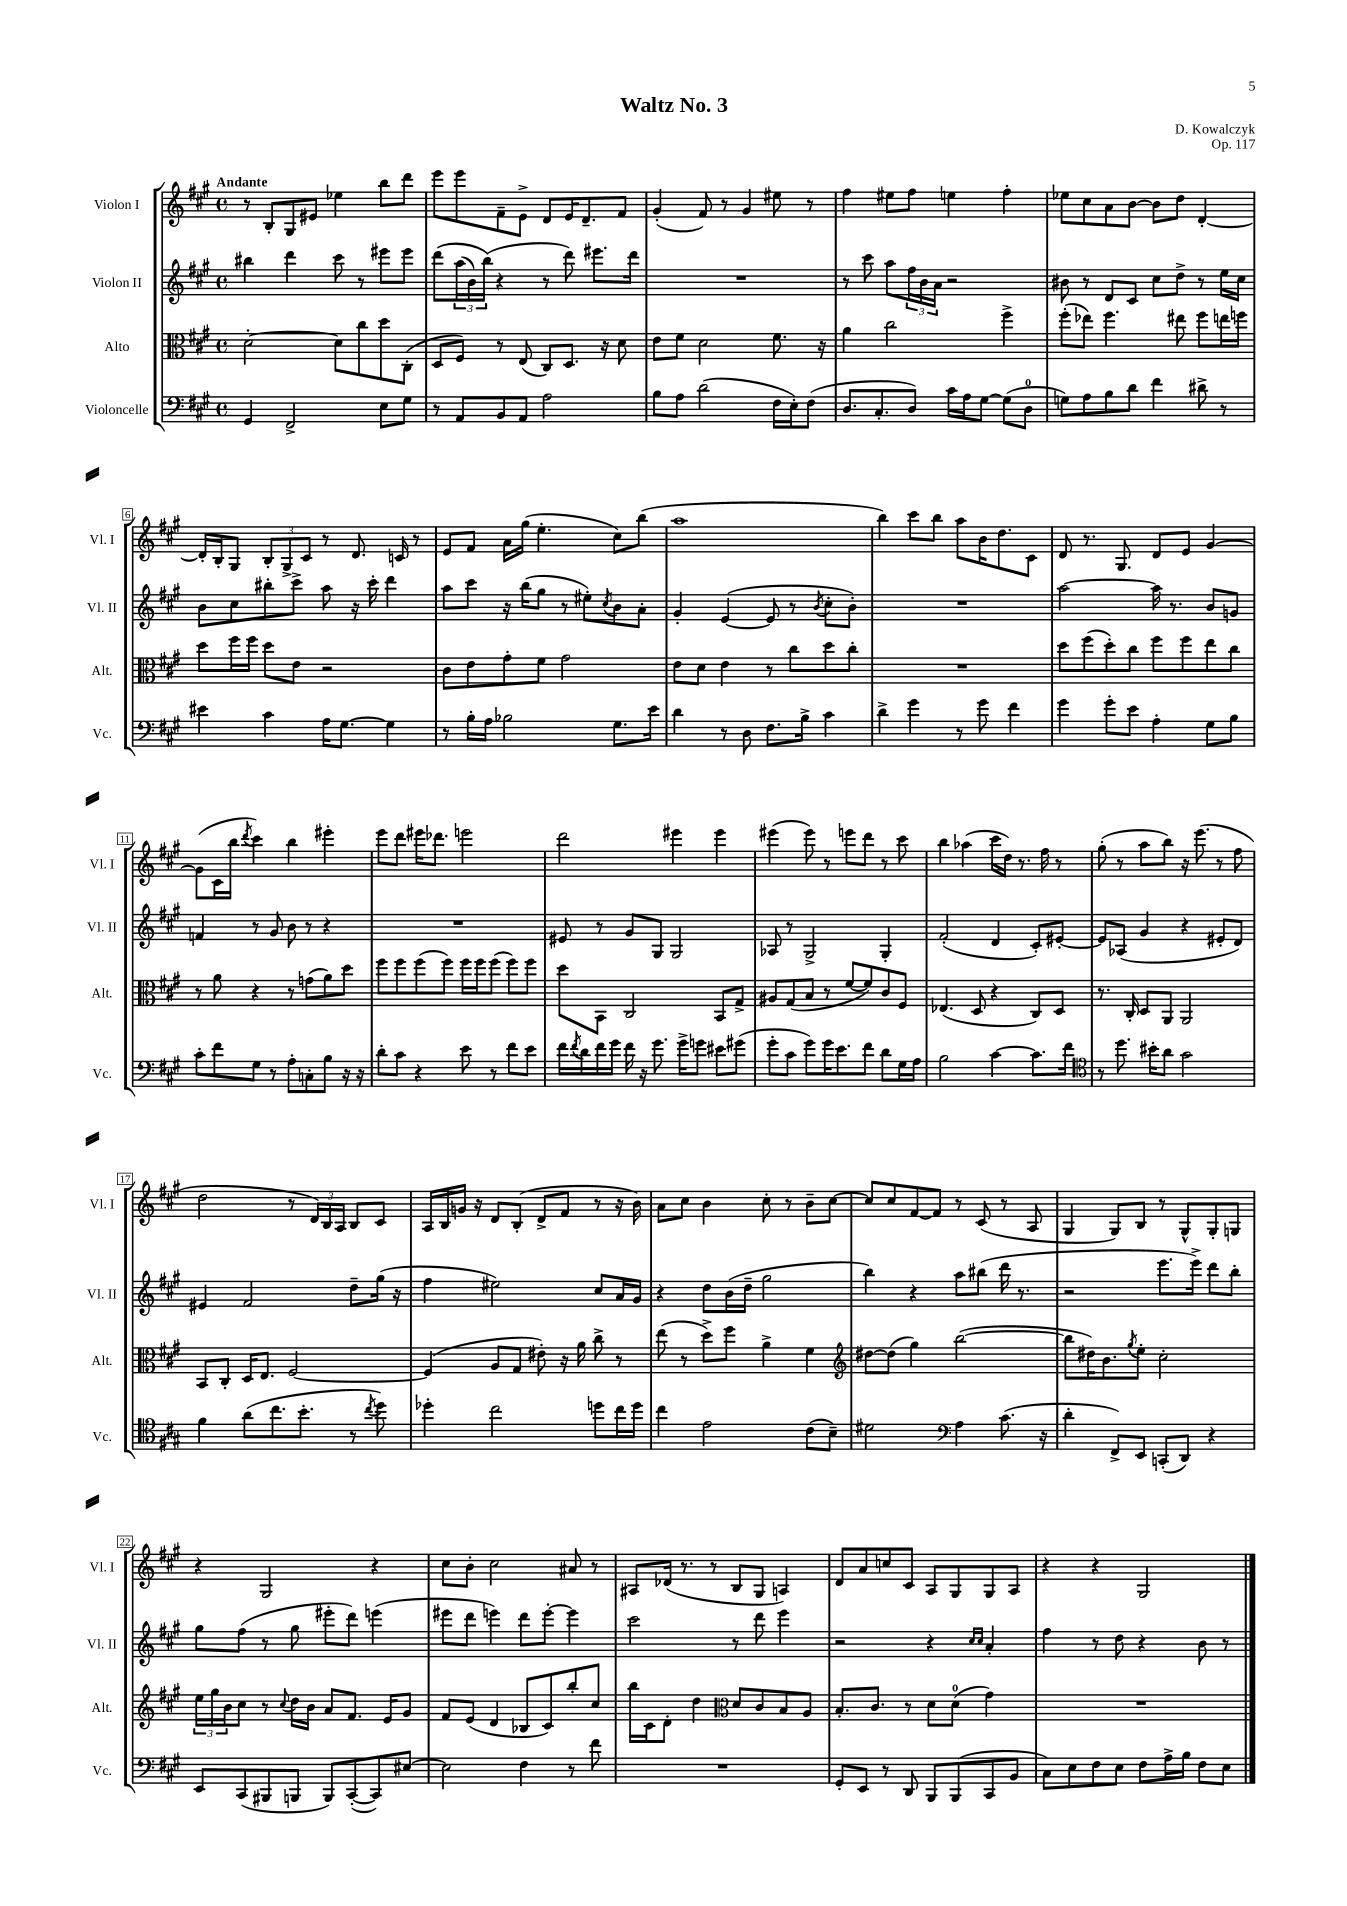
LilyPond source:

\header { title = "Waltz No. 3" composer = "D. Kowalczyk" opus = "Op. 117" }
<<
\new StaffGroup <<
\new Staff = "s0" \with { instrumentName = "Violon I" shortInstrumentName = "Vl. I" } {
    \clef treble \key a \major \defaultTimeSignature \time 4/4 \tempo "Andante"
    r8 b8-. gis8 eis'8 ees''4 b''8 d'''8 |
    e'''8 e'''8 fis'8-- e'8-> d'8 e'16 d'8.-- fis'8 |
    gis'4-.( fis'8) r8 gis'4 eis''8 r8 |
    fis''4 eis''8 fis''8 e''4 fis''4-. |
    ees''8 cis''8 a'8 b'8~ b'8 d''8 d'4~-. |
    d'16-. b16-. gis8 \tuplet 3/2 { b8-. gis8-> cis'8 } r8 d'8. c'16 r8 |
    e'8 fis'8 a'16 gis''16( e''4.-. cis''8) b''8( |
    a''1 |
    b''4) cis'''8 b''8 a''8 b'16 d''8. cis'8 |
    d'8 r8. gis8. d'8 e'8 gis'4~ |
    gis'8( cis'16 b''16 \acciaccatura { d'''8 } cis'''4) b''4 eis'''4-. |
    e'''8 d'''8 eis'''16 des'''8. e'''2 |
    d'''2 eis'''4 eis'''4 |
    eis'''4( eis'''8) r8 e'''8 d'''8 r8 cis'''8 |
    b''4 aes''4( cis'''16 d''16) r8. fis''16 r8 |
    gis''8-.( r8 a''8 b''8) r16 e'''8.( r8 fis''8 |
    d''2 r8 \tuplet 3/2 { d'16) b16 a16 } b8 cis'8 |
    a16 b16 g'16 r16 d'8 b8-.( d'8-> fis'8 r8 r16 b'16) |
    a'8 cis''8 b'4 cis''8-. r8 b'8-- cis''8~ |
    cis''8 cis''8 fis'8~ fis'8 r8 cis'8( r8 a8 |
    gis4 gis8) b8 r8 gis8-^ gis8-. g8 |
    r4 gis2 r4 |
    cis''8 b'8-. cis''2 ais'8 r8 |
    ais8 des'16( r8. r8 b8 gis8 a4) |
    d'8 a'8 c''8 cis'8 a8 gis8 gis8 a8 |
    r4 r4 gis2 \bar "|." |
}
\new Staff = "s1" \with { instrumentName = "Violon II" shortInstrumentName = "Vl. II" } {
    \clef treble \key a \major \defaultTimeSignature \time 4/4
    bis''4 d'''4 cis'''8 r8 eis'''8 eis'''8 |
    d'''8\( \tuplet 3/2 { a''16( b'16) b''16(\) } r4 r8 d'''8) eis'''8. d'''16 |
    R1 |
    r8 cis'''8 a''8 \tuplet 3/2 { fis''16 b'16 a'16 } r2 |
    bis'8 r8 d'8 cis'8 cis''8 d''8-> r8 e''16 cis''16 |
    b'8 cis''8 bis''8-. cis'''8-> a''8 r16 cis'''16-. d'''4 |
    a''8 cis'''8 r16 b''16( gis''8 r8 eis''8-.) \acciaccatura { cis''8 } b'8 a'8-. |
    gis'4-. e'4~( e'8 r8 \acciaccatura { b'8 } cis''8-. b'8-.) |
    R1 |
    a''2~ a''16 r8. b'8 g'8 |
    f'4 r8 gis'8 b'8 r8 r4 |
    R1 |
    eis'8 r8 gis'8 gis8 gis2 |
    aes8 r8 gis2-> gis4-. |
    fis'2-.( d'4 cis'8-.) eis'8~-. |
    eis'8 aes8( gis'4 r4 eis'8-. d'8) |
    eis'4 fis'2 d''8-- gis''16( r16 |
    fis''4 eis''2) cis''8 a'16 gis'16 |
    r4 d''8 b'16( d''16-- gis''2 |
    b''4) r4 a''8 bis''8( d'''16 r8. |
    r2 e'''8. e'''16->) d'''8 b''8-. |
    gis''8 fis''8( r8 gis''8 eis'''8-. d'''8) e'''4( |
    eis'''8 d'''8 e'''4) d'''8 e'''8~-. e'''4 |
    cis'''2 r8 d'''8 e'''4 |
    r2 r4 \grace { cis''16 cis''16 } a'4-. |
    fis''4 r8 d''8 r4 b'8 r8 \bar "|." |
}
\new Staff = "s2" \with { instrumentName = "Alto" shortInstrumentName = "Alt." } {
    \clef alto \key a \major \defaultTimeSignature \time 4/4
    d'2~-. d'8 cis''8 d''8 cis8-.( |
    d8 fis8) r8 e8( cis8) d8. r16 d'8 |
    e'8 fis'8 d'2 fis'8. r16 |
    a'4 cis''2 fis''4-> |
    fis''8-.( ees''8) fis''4. eis''8 fis''8 e''16 f''16 |
    d''8 fis''16 fis''16 d''8 e'8 r2 |
    cis'8 e'8 gis'8-. fis'8 gis'2 |
    e'8 d'8 e'4 r8 cis''8 d''8 cis''8-. |
    R1 |
    d''8 fis''8( d''8-.) cis''8 fis''8 fis''8 e''8 cis''8 |
    r8 a'8 r4 r8 g'8( a'8) d''8 |
    fis''8 fis''8 fis''8( fis''8) fis''16 fis''16 fis''8( fis''8) fis''8 |
    d''8 b,8 cis2 b,8 gis8-> |
    ais8 gis8( b8 r8 fis'8~ fis'8) cis'8 fis8 |
    ees4.( d8 r4 cis8) d8 |
    r8. cis16-. d8 a,8 a,2 |
    b,8 cis8-. d16 e8. fis2~ |
    fis4( a8 gis8 eis'8-.) r16 a'16 cis''8-> r8 |
    e''8( r8 d''8->) fis''8 a'4-> fis'4 |
    \clef treble dis''8~ dis''8( gis''4) b''2~( |
    b''8 dis''16) b'8. \acciaccatura { gis''8 } e''8-. cis''2-. |
    \tuplet 3/2 { e''16 gis''16 b'16 } cis''8 r8 \appoggiatura { cis''8 } d''16 b'16 a'8 fis'8. e'16 gis'8 |
    fis'8 e'8( d'4 bes8 cis'8) b''8-. cis''8 |
    b''16 cis'16 d'8-. d''4 \clef alto d'8 cis'8 b8 a8 |
    b8.-. cis'8. r8 d'8 d'8-0( gis'4) |
    R1 \bar "|." |
}
\new Staff = "s3" \with { instrumentName = "Violoncelle" shortInstrumentName = "Vc." } {
    \clef bass \key a \major \defaultTimeSignature \time 4/4
    gis,4 fis,2-> e8 gis8 |
    r8 a,8 b,8 a,8 a2 |
    b8 a8 d'2( fis16 e16-.) fis8( |
    d8. cis8.-. d8) cis'16 a16 gis8~ gis8( d8-0 |
    g8) a8 b8 d'8 fis'4 dis'8-> r8 |
    eis'4 cis'4 a16 gis8.~ gis4 |
    r8 b16-. a16 bes2 gis8. e'16 |
    d'4 r8 d8 fis8. b16-> cis'4 |
    d'4-> gis'4 r8 gis'8 fis'4 |
    gis'4 gis'8-. e'8 a4-. gis8 b8 |
    cis'8-. fis'8 gis8 r8 a8-. c8-. b8 r16 r16 |
    d'8-. cis'8 r4 e'8 r8 fis'8 e'8 |
    fis'16 \acciaccatura { fis'8 } d'16 fis'16 gis'16 fis'16 r16 gis'8. gis'16-> g'8 eis'8 gis'8( |
    gis'8-. cis'8 gis'8) gis'16 e'8. fis'8 d'8 gis16 a16 |
    b2 cis'4~ cis'8. fis'16 |
    \clef tenor r8 d''8. bis'16-. a'8 gis'2 |
    fis'4 a'8( cis''8. b'8.-. r8 \acciaccatura { cis''8 } d''8) |
    des''4-. cis''2 d''8 cis''16 d''16 |
    cis''4 e'2 cis'8( b8--) |
    dis'2 \clef bass a4 cis'8.( r16 |
    d'4-. fis,8->) e,8 c,8-.( d,8) r4 |
    e,8 cis,8( bis,,8 b,,8 b,,8) cis,8~-.( cis,8) eis8~ |
    eis2 fis4 r8 fis'8 |
    R1 |
    gis,8-. e,8 r8 d,8 b,,8 b,,8( cis,8 b,8 |
    cis8) e8 fis8 e8 fis8 a16-> b16 fis8 e8 \bar "|." |
}
>>
>>
\layout { \context { \Score \override BarNumber.stencil = #(make-stencil-boxer 0.1 0.3 ly:text-interface::print) } }
